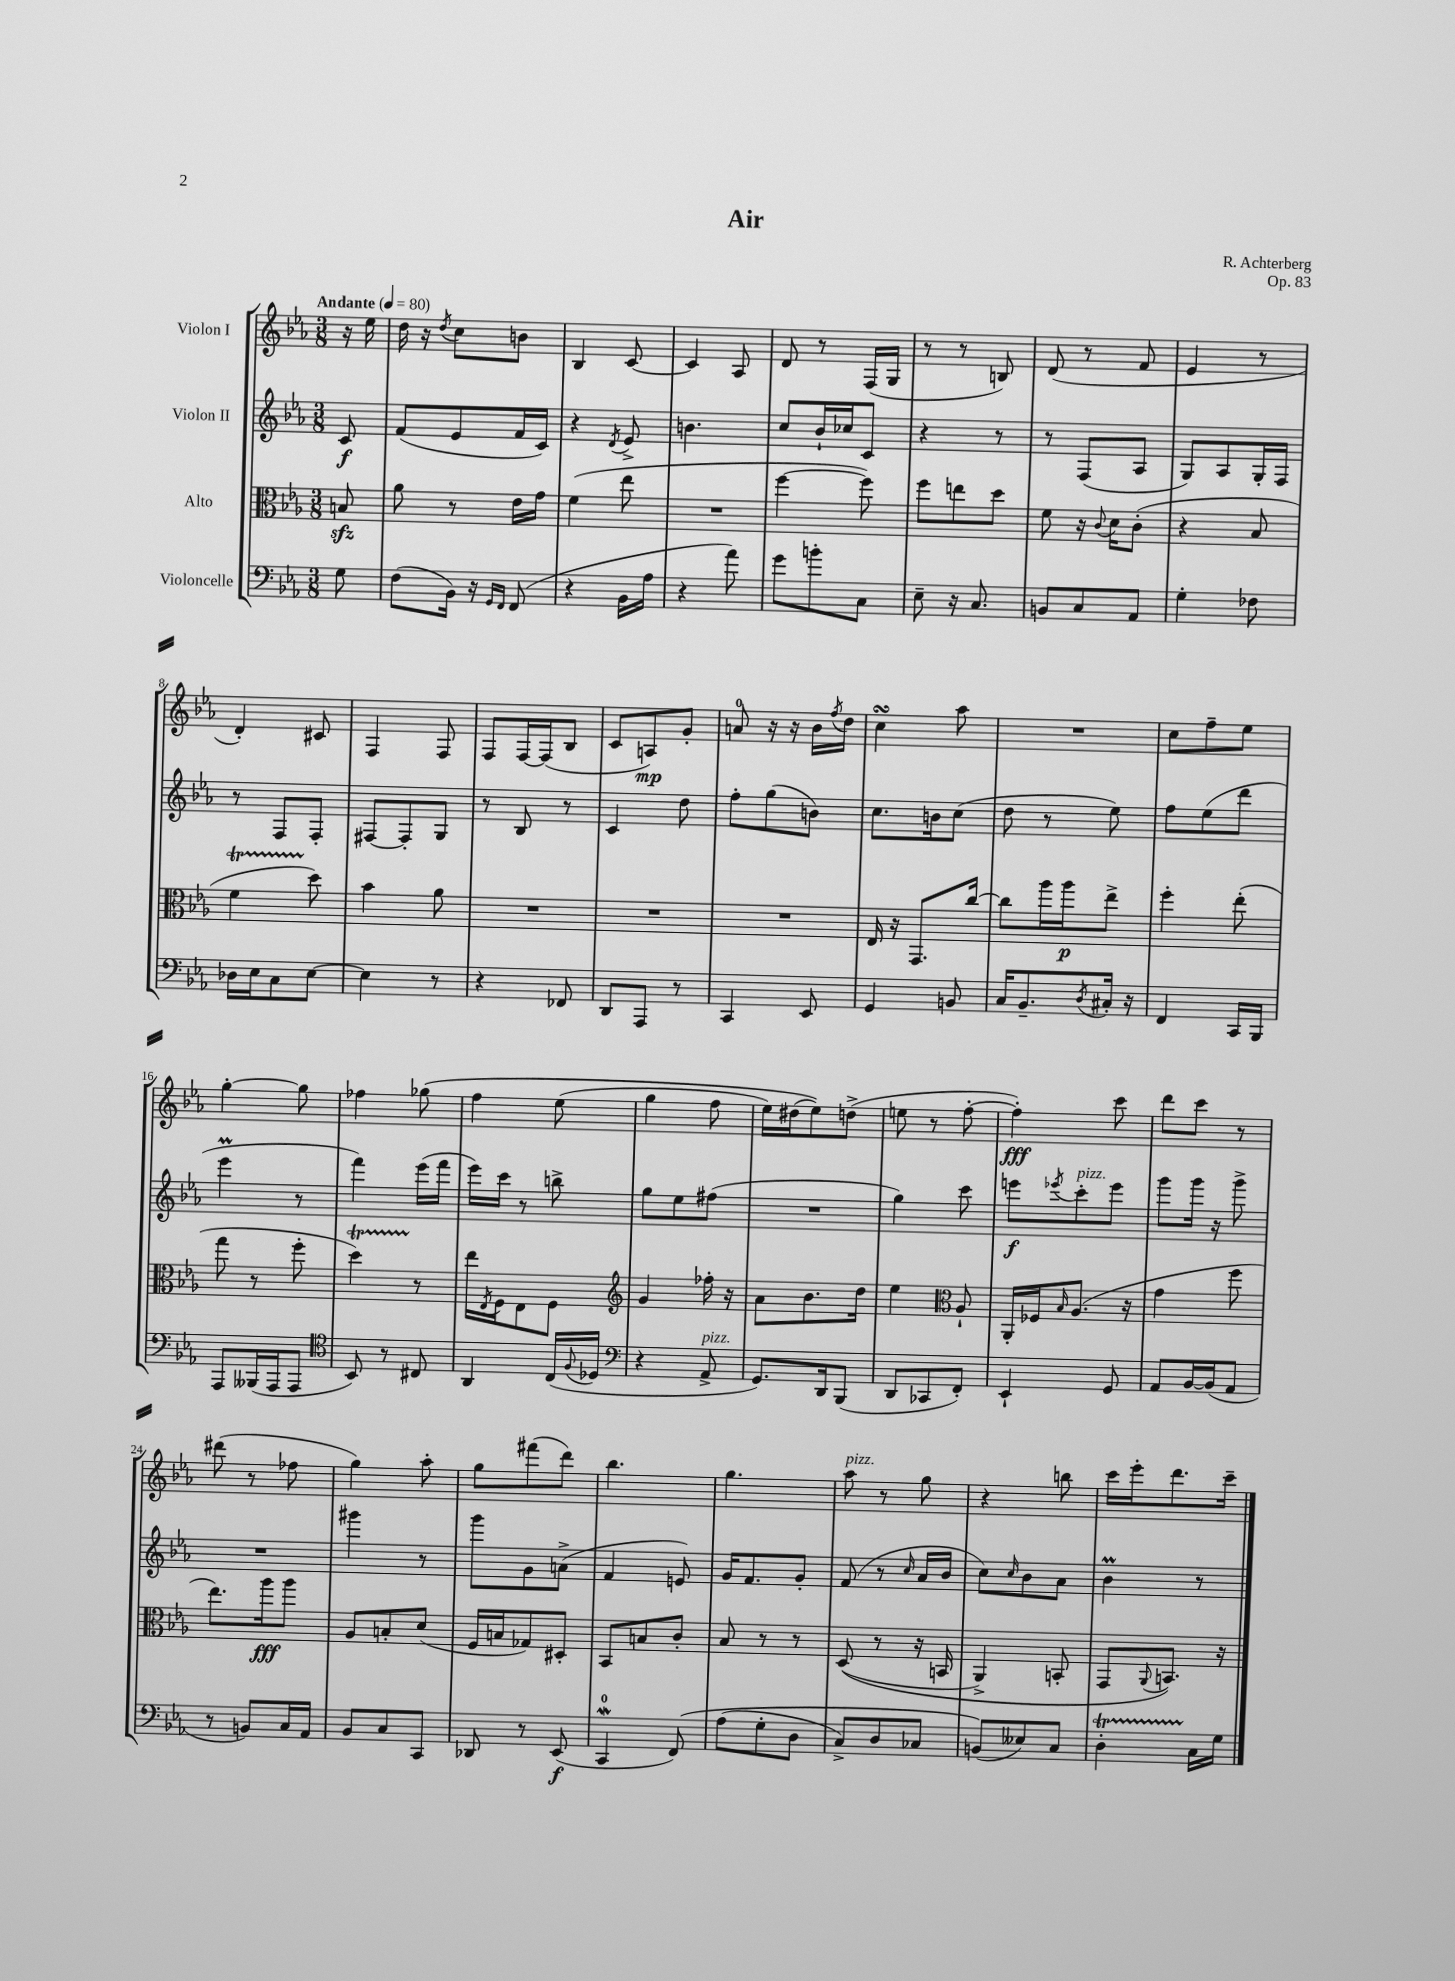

**kern	**dynam	**kern	**dynam	**kern	**dynam	**kern	**dynam
*part4	*part4	*part3	*part3	*part2	*part2	*part1	*part1
*staff4	*staff4	*staff3	*staff3	*staff2	*staff2	*staff1	*staff1
*I"Violoncelle	*	*I"Alto	*	*I"Violon II	*	*I"Violon I	*
*clefF4	*	*clefC3	*	*clefG2	*	*clefG2	*
*k[b-e-a-]	*	*k[b-e-a-]	*	*k[b-e-a-]	*	*k[b-e-a-]	*
*M3/8	*	*M3/8	*	*M3/8	*	*M3/8	*
*MM80	*	*MM80	*	*MM80	*	*MM80	*
=	=	=	=	=	=	=	=
!	!	!	!	!	!	!LO:TX:a:B:t=Andante	!
8G\	.	8Bnzz/	.	8c/	f	16r	.
.	.	.	.	.	.	16ee-\	.
=1	=1	=1	=1	=1	=1	=1	=1
(8F\L	.	8a-\	.	(8f/L	.	16dd\	.
.	.	.	.	.	.	16r	.
.	.	.	.	.	.	8qdd/	.
16BB-\Jk)	.	8r	.	8e-/	.	8cc\L	.
16r	.	.	.	.	.	.	.
16qqGG/LL	.	.	.	.	.	.	.
16qqFF/JJ	.	.	.	.	.	.	.
(8FF/	.	16e-\LL	.	16f/L	.	8bn\J	.
.	.	16g\JJ	.	16c/JJ)	.	.	.
=2	=2	=2	=2	=2	=2	=2	=2
4r	.	(4f\	.	4r	.	4B-/	.
.	.	.	.	8qd/	.	.	.
16BB-\LL	.	8ee-\	.	8e-^/	.	[8c/	.
16A-\JJ	.	.	.	.	.	.	.
=3	=3	=3	=3	=3	=3	=3	=3
4r	.	4.r	.	4.bn\	.	4c/]	.
8a-\)	.	.	.	.	.	8A-/	.
=4	=4	=4	=4	=4	=4	=4	=4
8g\L	.	[4ff\	.	8cc/L	.	8d/	.
8bn'\	.	.	.	16b-`/L	.	8r	.
.	.	.	.	16cc-X/J	.	.	.
8C\J	.	8ff\])	.	8c/J	.	(16F/LL	.
.	.	.	.	.	.	16G/JJ	.
=5	=5	=5	=5	=5	=5	=5	=5
8E-~\	.	8ff\L	.	4r	.	8r	.
16r	.	8een\	.	.	.	8r	.
8.C/	.	.	.	.	.	.	.
.	.	8dd\J	.	8r	.	8Bn/)	.
=6	=6	=6	=6	=6	=6	=6	=6
8BBn/L	.	8f\	.	8r	.	(8d/	.
8C/	.	16r	.	(8F/L	.	8r	.
.	.	8qqc/	.	.	.	.	.
.	.	16d\KL	.	.	.	.	.
8AA-/J	.	(8c'\J	.	8A-/J	.	8f/	.
=7	=7	=7	=7	=7	=7	=7	=7
4G'\	.	4r	.	8G/L)	.	4e-/	.
.	.	.	.	8A-/	.	.	.
8F-X\	.	8B-/	.	16G'/L	.	8r	.
.	.	.	.	16F/JJ	.	.	.
!!LO:LB:g=z
=8	=8	=8	=8	=8	=8	=8	=8
16D-X\LL	.	4fT\	.	8r	.	4d'/)	.
16E-\J	.	.	.	.	.	.	.
8C\	.	.	.	8F/L	.	.	.
[8E-\J	.	8dd\)	.	8F'/J	.	8c#X/	.
=9	=9	=9	=9	=9	=9	=9	=9
4E-\]	.	4b-\	.	[8F#X/L	.	4F/	.
.	.	.	.	8F#'/]	.	.	.
8r	.	8a-\	.	8G/J	.	8F/	.
=10	=10	=10	=10	=10	=10	=10	=10
4r	.	4.r	.	8r	.	8F/L	.
.	.	.	.	8B-/	.	[16F/L	.
.	.	.	.	.	.	(16F/J]	.
8FF-X/	.	.	.	8r	.	8B-/J	.
=11	=11	=11	=11	=11	=11	=11	=11
8DD/L	.	4.r	.	4c/	.	8c/L	.
8AAA-/J	.	.	.	.	.	8An/)	mp
8r	.	.	.	8dd\	.	8g'/J	.
=12	=12	=12	=12	=12	=12	=12	=12
4CC/	.	4.r	.	8ff'\L	.	8an/	.
.	.	.	.	(8gg\	.	16r	.
.	.	.	.	.	.	16r	.
8EE-/	.	.	.	8bn\J)	.	16b-\LL	.
.	.	.	.	.	.	8qff/	.
.	.	.	.	.	.	16dd\JJ	.
=13	=13	=13	=13	=13	=13	=13	=13
4GG/	.	16E-/	.	8.cc\L	.	4ccsSSS\	.
.	.	16r	.	.	.	.	.
.	.	8.GG/L	.	.	.	.	.
.	.	.	.	16bn\k	.	.	.
8BBn/	.	.	.	(8cc\J	.	8aa-\	.
.	.	[16cc/Jk	.	.	.	.	.
=14	=14	=14	=14	=14	=14	=14	=14
16C/KL	.	8cc\L]	.	8dd\	.	4.r	.
8.BB-~/	.	.	.	.	.	.	.
.	.	16aa-\L	.	8r	.	.	.
.	.	16aa-\J	p	.	.	.	.
8qD/	.	.	.	.	.	.	.
16C#X'/Jk	.	8ee-^\J	.	8ee-\)	.	.	.
16r	.	.	.	.	.	.	.
=15	=15	=15	=15	=15	=15	=15	=15
4FF/	.	4ff'\	.	8ff\L	.	8cc\L	.
.	.	.	.	(8ee-\	.	8ff~\	.
16CC/LL	.	(8ee-'\	.	8ddd\J	.	8ee-\J	.
16BBB-/JJ	.	.	.	.	.	.	.
!!LO:LB:g=z
=16	=16	=16	=16	=16	=16	=16	=16
8AAA-/L	.	8gg\	.	4eee-M\	.	[4gg'\	.
(16BBB--X/L	.	8r	.	.	.	.	.
16AAA-/J	.	.	.	.	.	.	.
8AAA-/J	.	8ff'\	.	8r	.	8gg\]	.
=17	=17	=17	=17	=17	=17	=17	=17
*clefC4	*	*	*	*	*	*	*
8BB-/)	.	4ddt\)	.	4fff\)	.	4ff-X\	.
8r	.	.	.	.	.	.	.
8C#X/	.	8r	.	(16eee-\LL	.	(8gg-X\	.
.	.	.	.	16fff\JJ	.	.	.
=18	=18	=18	=18	=18	=18	=18	=18
4AA-/	.	16ee-\LL	.	16eee-\LL)	.	4ff\	.
.	.	8qE-/	.	.	.	.	.
.	.	16F\J	.	16ccc\JJ	.	.	.
.	.	8E-\	.	8r	.	.	.
(16C/LL	.	8F\J	.	8bbn^\	.	(8ee-\	.
8qqF/	.	.	.	.	.	.	.
16D-X/JJ	.	.	.	.	.	.	.
=19	=19	=19	=19	=19	=19	=19	=19
*clefF4	*	*clefG2	*	*	*	*	*
4r	.	4g/	.	8gg\L	.	4gg\	.
.	.	.	.	8ee-\	.	.	.
!LO:TX:a:i:t=pizz.	!	!	!	!	!	!	!
8AA-^/	.	16ff-X'\	.	(8ff#X\J	.	8ff\	.
.	.	16r	.	.	.	.	.
=20	=20	=20	=20	=20	=20	=20	=20
8.GG/L)	.	8a-\L	.	4.r	.	16ee-\LL)	.
.	.	.	.	.	.	(16dd#X\J	.
.	.	8.b-\	.	.	.	8ee-\))	.
16DD/k	.	.	.	.	.	.	.
(8BBB-/J	.	.	.	.	.	(8ddn^\J	.
.	.	16dd\Jk	.	.	.	.	.
=21	=21	=21	=21	=21	=21	=21	=21
8DD/L	.	4ee-\	.	4gg\)	.	8een\	.
8CC-X/	.	.	.	.	.	8r	.
*	*	*clefC3	*	*	*	*	*
8FF'/J)	.	8A-`/	.	8ccc\	.	[8ff'\	.
=22	=22	=22	=22	=22	=22	=22	=22
4EE-`/	.	16AA-'/LL	.	8eeen\L	f	4ff'\])	fff
.	.	16F-X/J	.	.	.	.	.
.	.	16qqB-/	.	8qeee-X/	.	.	.
!	!	!	!	!LO:TX:a:i:t=pizz.	!	!	!
.	.	(8.A-/J	.	8ccc'\	.	.	.
8GG/	.	.	.	8eee-\J	.	8ccc\	.
.	.	16r	.	.	.	.	.
=23	=23	=23	=23	=23	=23	=23	=23
8AA-/L	.	4g\	.	8ggg\L	.	8ddd\L	.
[16BB-/L	.	.	.	16ggg\Jk	.	8ccc\J	.
(16BB-/J]	.	.	.	16r	.	.	.
8AA-/J	.	8ff\	.	8ggg^\	.	8r	.
!!LO:LB:g=z
=24	=24	=24	=24	=24	=24	=24	=24
8r	.	8.ee-\L)	.	4.r	.	(8ddd#X\	.
8BBn/L)	.	.	.	.	.	8r	.
.	.	16aa-\k	fff	.	.	.	.
16C/L	.	8aa-\J	.	.	.	8ff-X\	.
16AA-/JJ	.	.	.	.	.	.	.
=25	=25	=25	=25	=25	=25	=25	=25
8BB-/L	.	8A-/L	.	4ggg#X\	.	4gg\)	.
8C/	.	8Bn'/	.	.	.	.	.
8CC/J	.	(8d/J	.	8r	.	8aa-'\	.
=26	=26	=26	=26	=26	=26	=26	=26
8DD-X/	.	16F/LL	.	8ggg\L	.	8gg\L	.
.	.	16Bn/J	.	.	.	.	.
8r	.	8G-X/)	.	8g\	.	(8fff#X\	.
(8EE-/	f	8D#X'/J	.	(8an^\J	.	8ddd\J)	.
=27	=27	=27	=27	=27	=27	=27	=27
4CCW/	.	8BB-/L	.	4f/	.	4.bb-\	.
.	.	8Bn/	.	.	.	.	.
(8FF/)	.	8c'/J	.	8en/)	.	.	.
=28	=28	=28	=28	=28	=28	=28	=28
(8A-\L	.	8B-/	.	16g/KL	.	4.gg\	.
.	.	.	.	8.f/	.	.	.
8G'\	.	8r	.	.	.	.	.
8D\J	.	8r	.	8g'/J	.	.	.
=29	=29	=29	=29	=29	=29	=29	=29
!	!	!	!	!	!	!LO:TX:a:i:t=pizz.	!
8C^/L)	.	((8D/	.	(8f/	.	8aa-\	.
8D/	.	8r	.	8r	.	8r	.
.	.	.	.	16qqcc/	.	.	.
8C-X/J	.	16r	.	16a-/LL	.	8gg\	.
.	.	16BBn/	.	16b-/JJ	.	.	.
=30	=30	=30	=30	=30	=30	=30	=30
(8BBn/L)	.	4AA-^/)	.	8cc\L)	.	4r	.
.	.	.	.	16qqcc/	.	.	.
8E--X/)	.	.	.	8b-\	.	.	.
8C/J	.	8BBn'/	.	8a-\J	.	8bbn\	.
=31	=31	=31	=31	=31	=31	=31	=31
4Dt'\	.	8GG/L	.	4b-M\	.	16ccc\LL	.
.	.	.	.	.	.	16eee-'\J	.
.	.	8qqAA-/	.	.	.	.	.
.	.	8.BBn/J)	.	.	.	8.ddd\	.
16C\LL	.	.	.	8r	.	.	.
16G\JJ	.	16r	.	.	.	16ccc~\Jk	.
==	==	==	==	==	==	==	==
*-	*-	*-	*-	*-	*-	*-	*-
